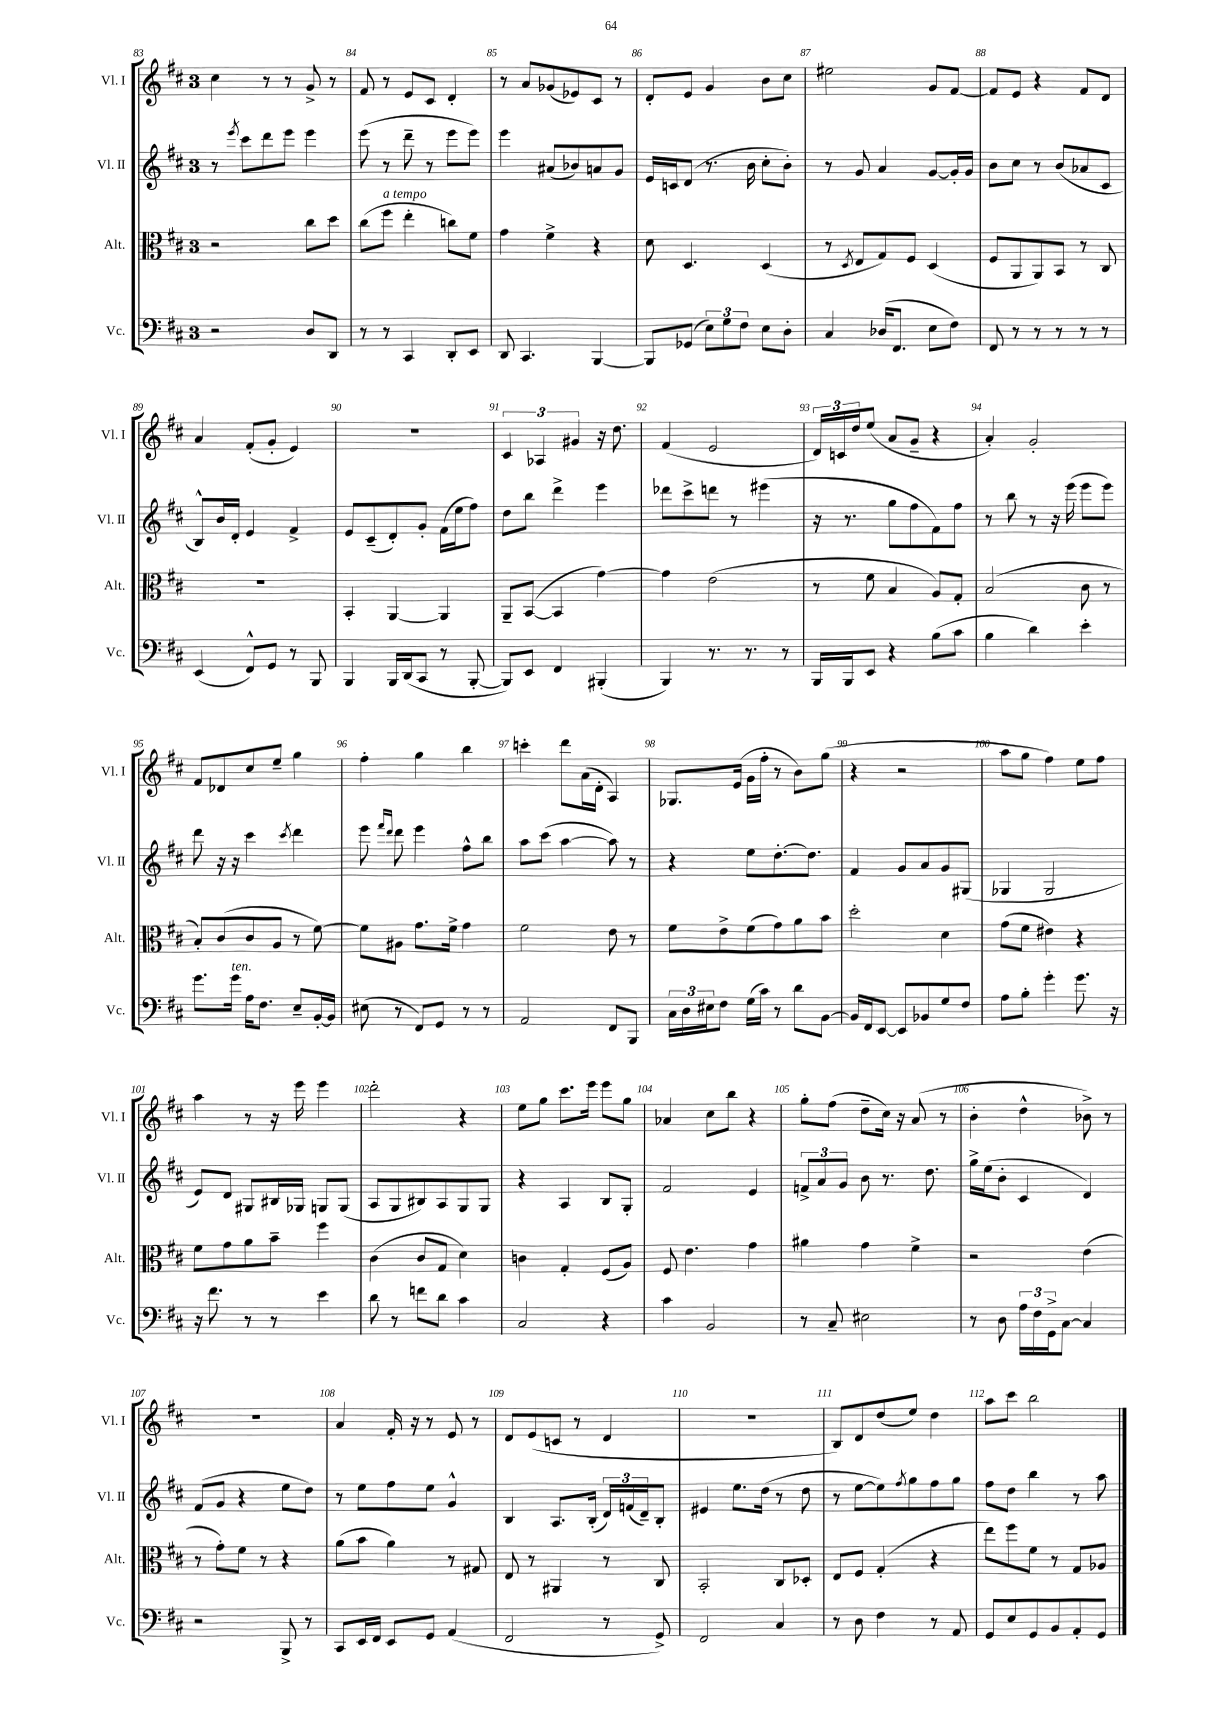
<<
\new StaffGroup <<
\new Staff = "s0" \with { instrumentName = "Vl. I" shortInstrumentName = "Vl. I" } {
    \clef treble \key d \major \once \override Staff.TimeSignature.style = #'single-digit \time 3/4
    cis''4 r8 r8 g'8-> r8 |
    fis'8 r8 e'8 cis'8 d'4-. |
    r8 a'8 ges'8( ees'8) cis'8 r8 |
    d'8-. e'8 g'4 b'8 cis''8 |
    eis''2 g'8 fis'8~ |
    fis'8 e'8 r4 fis'8 d'8 |
    a'4 fis'8-.( g'8-. e'4) |
    R2. |
    \tuplet 3/2 { cis'4 aes4 gis'4 } r16 d''8. |
    fis'4( e'2 |
    \tuplet 3/2 { d'16) c'16 d''16 } e''8( a'8 g'8-- r4 |
    a'4-.) g'2-. |
    fis'8 des'8 cis''8 e''8-- g''4 |
    fis''4-. g''4 b''4 |
    c'''4-. d'''8 a'16( d'16-. a4) |
    ges8. e'16( g'16 fis''16-. r8 b'8) g''8( |
    r4 r2 |
    a''8 g''8 fis''4) e''8 fis''8 |
    a''4 r8 r16 e'''16 e'''4 |
    d'''2-. r4 |
    e''8 g''8 cis'''8. e'''16 e'''8 g''8 |
    aes'4 cis''8 b''8 r4 |
    g''8-. fis''8( d''8-- cis''16) r16 a'8( r8 |
    b'4-. d''4-^ bes'8->) r8 |
    R2. |
    a'4 fis'16-. r16 r8 e'8 r8 |
    d'8 e'8( c'8 r8 d'4 |
    R2. |
    b8) d'8 d''8( e''8) d''4 |
    a''8 cis'''8 b''2 \bar "|." |
}
\new Staff = "s1" \with { instrumentName = "Vl. II" shortInstrumentName = "Vl. II" } {
    \clef treble \key d \major \once \override Staff.TimeSignature.style = #'single-digit \time 3/4
    r8 \acciaccatura { e'''8 } cis'''8 d'''8 e'''8 e'''4 |
    e'''8( r8 d'''8-- r8 e'''8 e'''8) |
    e'''4 ais'8( bes'8) a'8 g'8 |
    e'16 c'16 d'8( r8. b'16 cis''8-. b'8-.) |
    r8 g'8 a'4 g'8~ g'16-. g'16 |
    b'8 cis''8 r8 b'8( aes'8 cis'8 |
    b8-^) b'16 d'16-. e'4 fis'4-> |
    e'8 cis'8--( d'8-.) g'8-. fis'16( e''16 fis''8) |
    d''8 b''8 d'''4-> e'''4 |
    des'''8 cis'''8-> d'''8 r8 eis'''4( |
    r16 r8. g''8 fis''8 fis'8) fis''8 |
    r8 b''8 r8 r16 e'''16( e'''8 e'''8) |
    d'''8 r16 r16 cis'''4 \acciaccatura { cis'''8 } d'''4 |
    e'''8 \grace { fis'''16 d'''16 } d'''8 e'''4 fis''8-^ b''8 |
    a''8 cis'''8( a''4~ a''8) r8 |
    r4 e''8 d''8.~-. d''8. |
    fis'4 g'8 a'8 g'8 gis8( |
    ges4 ges2 |
    e'8) d'8 gis8 bis16 ges16 g8 g8( |
    a8 g8 bis8) a8 g8 g8 |
    r4 a4 b8 g8-. |
    fis'2 e'4 |
    \tuplet 3/2 { f'8-> a'8 g'8 } b'8 r8. d''8. |
    g''16-> e''16( b'8-. cis'4 d'4) |
    fis'8( g'8 r4 e''8 d''8) |
    r8 e''8 fis''8 e''8 g'4-^ |
    b4 a8. b16-.( \tuplet 3/2 { d'16) f'16( d'16--) } b8-. |
    eis'4 e''8. d''16( r8 d''8 |
    r8 e''8~ e''8) \acciaccatura { fis''8 } g''8 fis''8 g''8 |
    fis''8 d''8 b''4 r8 a''8 \bar "|." |
}
\new Staff = "s2" \with { instrumentName = "Alt." shortInstrumentName = "Alt." } {
    \clef alto \key d \major \once \override Staff.TimeSignature.style = #'single-digit \time 3/4
    r2 cis''8 d''8 |
    cis''8( fis''8^\markup { \italic "a tempo" } e''4-. c''8) fis'8 |
    g'4 fis'4-> r4 |
    d'8 d4. d4( |
    r8 \acciaccatura { d8 } e8 g8) fis8 d4( |
    fis8 a,8 a,8) b,8 r8 cis8 |
    R2. |
    b,4-. a,4~ a,4 |
    a,8-- b,8~( b,4 g'4~) |
    g'4 e'2( |
    r8 fis'8 b4 a8) g8-. |
    b2( cis'8 r8 |
    b8-.) cis'8( cis'8 a8 r8 fis'8~) |
    fis'8 ais8 g'8. fis'16-> g'4 |
    fis'2 e'8 r8 |
    fis'8 e'8-> fis'8( g'8) a'8 b'8 |
    d''2-. d'4 |
    g'8( fis'8 eis'4) r4 |
    fis'8 g'8 a'8 b'8-- fis''4 |
    cis'4( cis'8 g8 d'4) |
    c'4 g4-. fis8( a8) |
    fis8 e'4. g'4 |
    ais'4 g'4 fis'4-> |
    r2 e'4( |
    r8 g'8-.) fis'8 r8 r4 |
    a'8( b'8 a'4) r8 gis8 |
    e8 r8 ais,4 r8 cis8 |
    b,2-. cis8 des8-. |
    e8 fis8 g4-.( r4 |
    e''8) fis''8 fis'8 r8 g8 aes8 \bar "|." |
}
\new Staff = "s3" \with { instrumentName = "Vc." shortInstrumentName = "Vc." } {
    \clef bass \key d \major \once \override Staff.TimeSignature.style = #'single-digit \time 3/4
    r2 d8 d,8 |
    r8 r8 cis,4 d,8-. e,8 |
    d,8 cis,4. b,,4~ |
    b,,8 ges,8( \tuplet 3/2 { e8) g8 fis8 } e8 d8-. |
    cis4 des16( fis,8. e8 fis8) |
    fis,8 r8 r8 r8 r8 r8 |
    e,4( fis,8-^) g,8 r8 b,,8 |
    b,,4 b,,16 d,16( cis,8 r8 b,,8~-. |
    b,,8) e,8 fis,4 bis,,4-.( |
    b,,4) r8. r8. r8 |
    b,,16 b,,16 e,8 r4 b8( cis'8 |
    b4 d'4) e'4-. |
    g'8. g'16^\markup { \italic "ten." } a16 fis8. e8-- b,16~-. b,16 |
    eis8( r8 fis,8) g,8 r8 r8 |
    a,2 fis,8 b,,8 |
    \tuplet 3/2 { cis16 d16 eis16 } fis8 g16( cis'16) r8 d'8 b,8~ |
    b,16 fis,16 e,8~ e,8 bes,8 g8 fis8 |
    a8 b8-. g'4-. g'8. r16 |
    r16 fis'8. r8 r8 e'4 |
    d'8 r8 f'8 d'8 cis'4 |
    cis2 r4 |
    cis'4 b,2 |
    r8 cis8-- eis2 |
    r8 d8 \tuplet 3/2 { a16 fis16 g,16-> } cis8~ cis4 |
    r2 b,,8-> r8 |
    cis,8 e,16 fis,16 e,8 g,8 a,4( |
    fis,2 r8 g,8->) |
    fis,2 cis4 |
    r8 d8 fis4 r8 a,8 |
    g,8 e8 g,8 b,8 a,8-. g,8 \bar "|." |
}
>>
>>
\layout { \context { \Score currentBarNumber = #83 \override BarNumber.break-visibility = ##(#f #t #t) barNumberVisibility = #all-bar-numbers-visible } }
